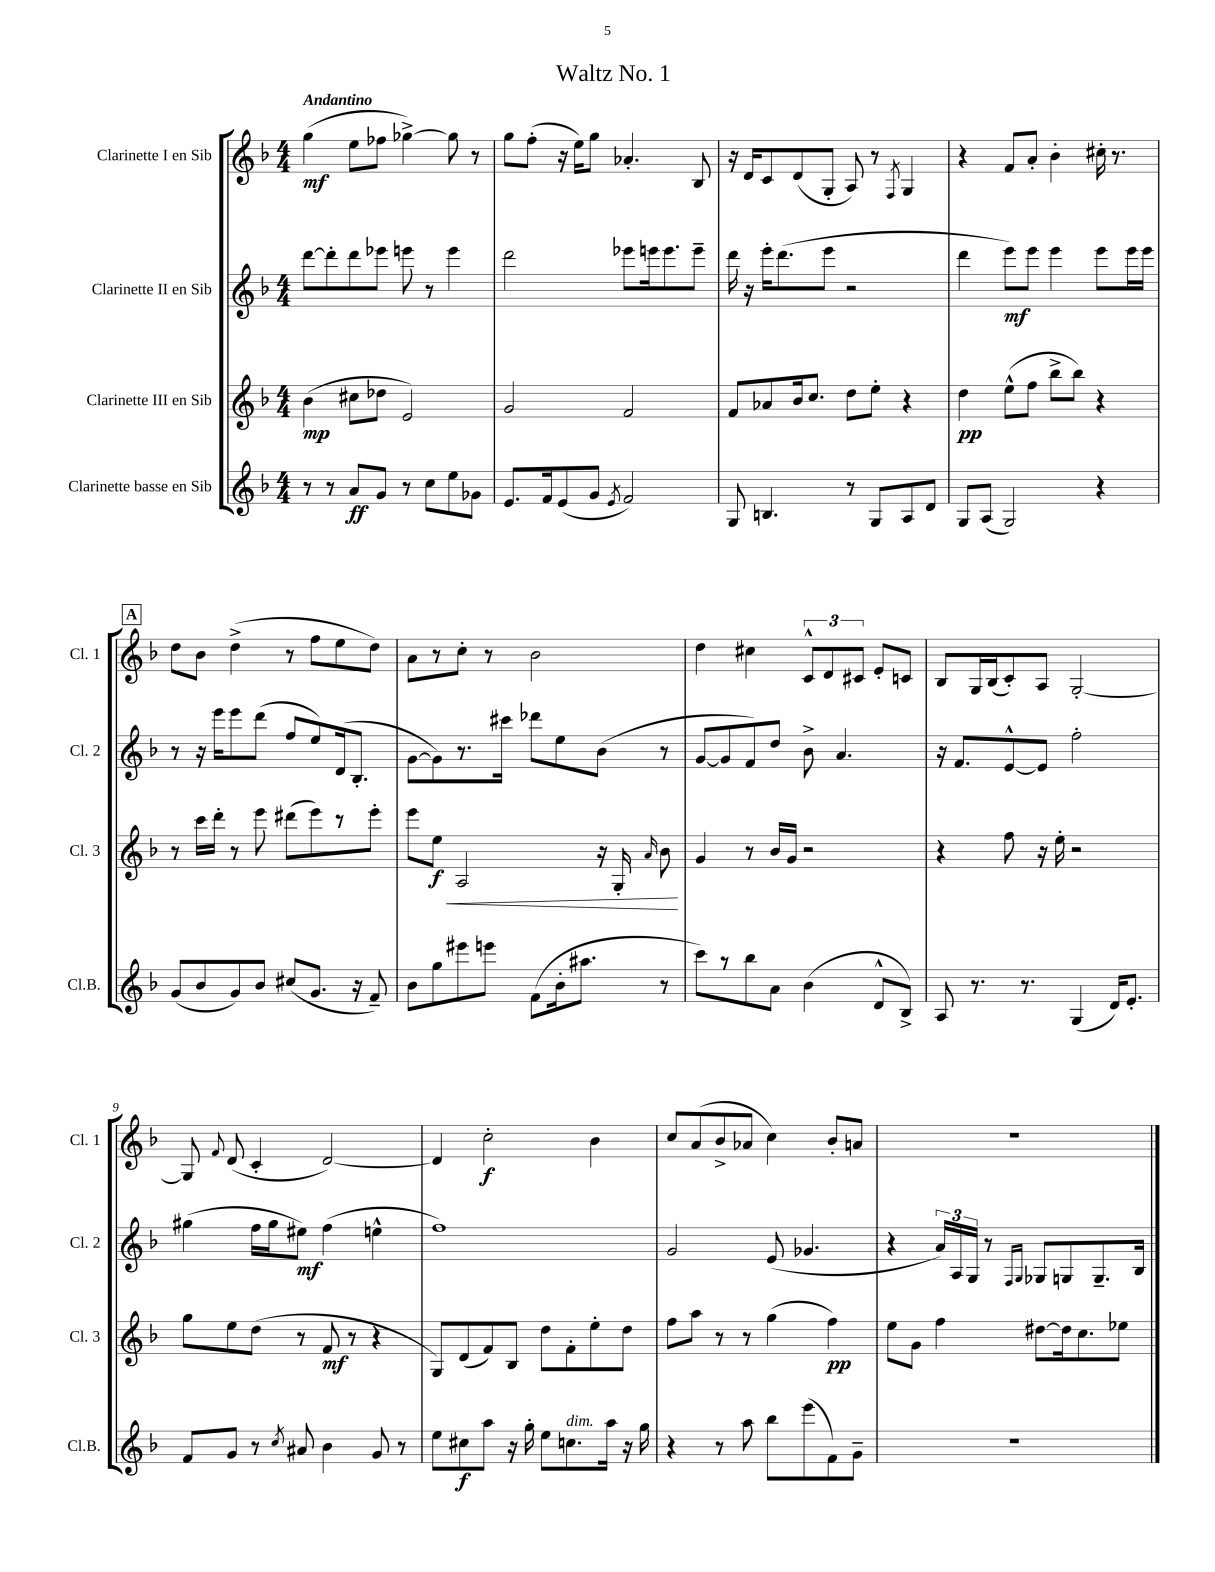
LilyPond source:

\header { title = "Waltz No. 1" }
<<
\new StaffGroup <<
\new Staff = "s0" \with { instrumentName = "Clarinette I en Sib" shortInstrumentName = "Cl. 1" } {
    \clef treble \key f \major \numericTimeSignature \time 4/4 \tempo "Andantino"
    \autoBeamOff g''4\mf( e''8[ fes''8] ges''4~->) ges''8 r8 |
    g''8[ f''8]-.( r16 e''16[) g''8] aes'4.-. bes8 |
    r16 d'16[ c'8 d'8( g8]-. a8) r8 \acciaccatura { f8 } g4 |
    r4 f'8[ a'8]-. bes'4-. cis''16-. r8. |
    \mark \markup { \box "A" } d''8[ bes'8] d''4->( r8 f''8[ e''8 d''8]) |
    a'8[ r8 c''8]-. r8 bes'2 |
    d''4 cis''4 \tuplet 3/2 { c'8[-^ d'8 cis'8] } e'8[-. c'8] |
    bes8[ g16 bes16( c'8-.) a8] g2~-. |
    g8 \appoggiatura { f'8 } d'8( c'4-. d'2~) |
    d'4 c''2-.\f bes'4 |
    c''8[ a'8( bes'8-> aes'8] c''4) bes'8[-. a'8] |
    R1 \bar "|." |
}
\new Staff = "s1" \with { instrumentName = "Clarinette II en Sib" shortInstrumentName = "Cl. 2" } {
    \clef treble \key f \major \numericTimeSignature \time 4/4
    \autoBeamOff d'''8[~ d'''8-. d'''8 ees'''8] e'''8 r8 e'''4 |
    d'''2 ees'''8[ e'''16 e'''8. e'''8]-- |
    d'''16 r16 e'''16[-. d'''8.( e'''8] r2 |
    d'''4 e'''8[\mf) e'''8] e'''4 e'''8[ e'''16 e'''16] |
    \mark \markup { \box "A" } r8 r16 e'''16[ e'''8 d'''8]( f''8[ e''8) d'16( bes8.]-. |
    g'8[~ g'8) r8. cis'''16] des'''8[ e''8 bes'8]( r8 |
    g'8[~ g'8 f'8) d''8] bes'8-> a'4. |
    r16 f'8.[ e'8~-^ e'8] f''2-. |
    gis''4( f''16[ gis''16 eis''8]\mf) f''4( e''4-^ |
    f''1) |
    g'2 e'8( ges'4. |
    r4 \tuplet 3/2 { a'16[) a16 g16] } r8 \grace { f16[ g16] } ges8[ g8 g8.-- bes16] \bar "|." |
}
\new Staff = "s2" \with { instrumentName = "Clarinette III en Sib" shortInstrumentName = "Cl. 3" } {
    \clef treble \key f \major \numericTimeSignature \time 4/4
    \autoBeamOff bes'4\mp( cis''8[ des''8] e'2) |
    g'2 f'2 |
    f'8[ aes'8 bes'16 c''8.] d''8[ e''8]-. r4 |
    d''4\pp e''8[-^( f''8] bes''8[-> bes''8]) r4 |
    \mark \markup { \box "A" } r8 c'''16[ d'''16]-. r8 e'''8 dis'''8[( e'''8) r8 e'''8]-. |
    e'''8[ e''8]\f\< a2 r16 g16-. \grace { a'16 } bes'8\! |
    g'4 r8 bes'16[ g'16] r2 |
    r4 f''8 r16 e''16-. r2 |
    g''8[ e''8 d''8]( r8 f'8\mf r8 r4 |
    g8[) d'8( f'8) bes8] d''8[ f'8-. e''8-. d''8] |
    f''8[ a''8] r8 r8 g''4( f''4\pp) |
    e''8[ g'8] f''4 dis''8[~ dis''16 c''8. ees''8] \bar "|." |
}
\new Staff = "s3" \with { instrumentName = "Clarinette basse en Sib" shortInstrumentName = "Cl.B." } {
    \clef treble \key f \major \numericTimeSignature \time 4/4
    \autoBeamOff r8 r8 a'8[\ff g'8] r8 c''8[ e''8 ges'8] |
    e'8.[ f'16 e'8( g'8] \acciaccatura { e'8 } f'2) |
    g8 b4. r8 g8[ a8 d'8] |
    g8[ a8]( g2) r4 |
    \mark \markup { \box "A" } g'8[( bes'8 g'8) bes'8] cis''8[( g'8.] r16 f'8--) |
    bes'8[ g''8 eis'''8 e'''8] f'8[( bes'16-. ais''8.] r8 |
    c'''8[) r8 bes''8 a'8] bes'4( d'8[-^ bes8]->) |
    a8 r8. r8. g4( d'16[) e'8.]-. |
    f'8[ g'8] r8 \acciaccatura { c''8 } ais'8 bes'4 g'8 r8 |
    e''8[ cis''8\f a''8] r16 g''16-. e''8[ c''8.^\markup { \italic "dim." } a''16] r16 g''16 |
    r4 r8 a''8 bes''8[ e'''8( f'8) g'8]-- |
    R1 \bar "|." |
}
>>
>>
